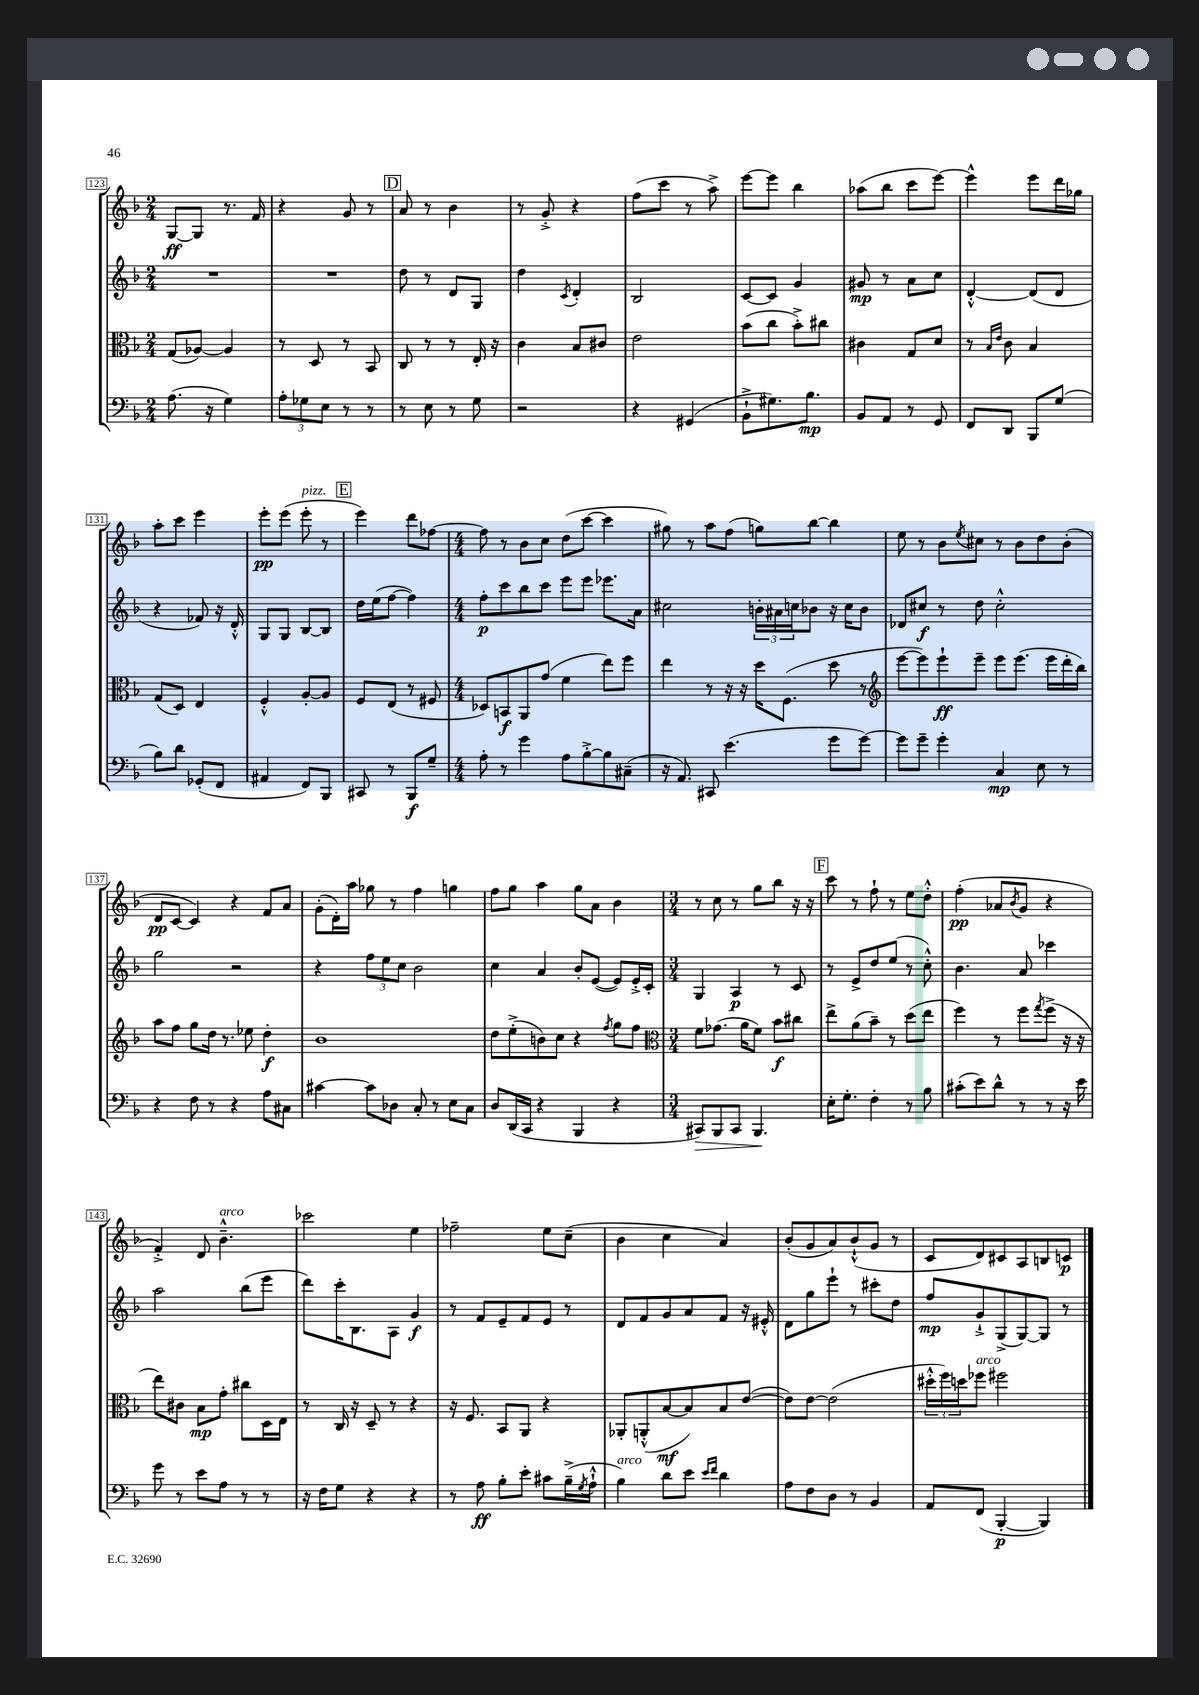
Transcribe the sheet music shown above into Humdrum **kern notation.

**kern	**kern	**kern	**kern
*staff4	*staff3	*staff2	*staff1
*clefF4	*clefC3	*clefG2	*clefG2
*k[b-]	*k[b-]	*k[b-]	*k[b-]
*M2/4	*M2/4	*M2/4	*M2/4
(8.A	(8G	2r	[8G
.	[8A-)	.	8G]
16r	.	.	.
4G)	4A-]	.	8.r
.	.	.	16f
=	=	=	=
12A'	8r	2r	4r
12G-	.	.	.
.	8D	.	.
12E	.	.	.
8r	8r	.	8g
8r	8BB-	.	8r
=	=	=	=
8r	8C	8dd	8a
8E	8r	8r	8r
8r	8r	8d	4b-
8G	16E'	8G	.
.	16r	.	.
=	=	=	=
2r	4c	4dd	8r
.	.	.	8g'^
.	.	8qc	.
.	8B-	4d'	4r
.	8c#	.	.
=	=	=	=
4r	2e	2B-	(8ff
.	.	.	8ccc
(4GG#	.	.	8r
.	.	.	8aa^)
=	=	=	=
8BB-`^	(8b-	[8c	[8eee
8.G#)	8cc	8c]	8eee]
.	8b-'^)	4g	4bb-
8.B-	.	.	.
.	8cc#	.	.
=	=	=	=
8BB-	4c#	8g#	(8aa-
8AA	.	8r	8bb-
8r	8G	8a	8ccc
8GG	8d	8cc	[8eee)
=	=	=	=
8FF	8r	[4d'^^	4eee^^]
.	16qqB-	.	.
.	16qqe	.	.
8DD	8c	.	.
8BBB-	4B-	(8d]	8eee
(8G	.	8d	16ddd
.	.	.	16gg-
=	=	=	=
8B-)	(8G	4r	8aa'
8d	8D)	.	8ccc
(8GG-'	4E	8f-)	4eee
8FF	.	16r	.
.	.	16d'^^	.
=	=	=	=
4AA#	4F'^^	8G	8eee'
.	.	8G	(8eee
8FF)	[8A'	[8B-	8eee'
8BBB-	8A]	8B-]	8r
=	=	=	=
8CC#	8F	16dd	4eee)
.	.	(16ee	.
8r	(8E	[8ff	.
8BBB-	8r	4ff])	8ddd
8G~	8F#	.	[8ff-
=	=	=	=
*M4/4	*M4/4	*M4/4	*M4/4
8A'	8D-)	8ff'	8ff-]
8r	8BB	8ccc	8r
4g	8AA	8bb-	8b-
.	(8g	8ccc	8cc
8A	4f	8eee	(8dd
[8B-'^	.	8eee	[8ccc
8B-]	8ee)	8.eee-	4ccc]
(8C#~	8ff	.	.
.	.	16a	.
=	=	=	=
16r	4ee	2cc#	8gg#)
8.AA)	.	.	.
.	.	.	8r
8CC#	8r	.	8aa
(4.e	16r	.	(8ff
.	16r	.	.
.	16dd	24b'	8gg)
.	.	24a#	.
.	(8.F	.	.
.	.	24cc	.
.	.	8b-	[8bb-
8g	8dd	16r	4bb-]
.	.	16cc	.
[8g)	8r	8b-	.
=	=	=	=
*	*clefG2	*	*
8g]	[8eee	8d-	8ee
8g~	8eee])	8cc#	8r
4g'	8eee`	8r	8b-
.	.	.	8qee
.	8eee~	8dd	8cc#
4C	8eee	2cc#'^^	8r
.	(8.eee	.	8b-
8E	.	.	8dd
.	16eee	.	.
8r	16ddd'	.	(8b-'
.	16bb-)	.	.
=	=	=	=
4r	8aa	2gg	8d
.	8ff	.	[8c
8F	8gg	.	4c])
8r	16dd	.	.
.	8.r	.	.
4r	.	2r	4r
.	8ee-	.	.
8A	4dd'	.	8f
8C#	.	.	8a
=	=	=	=
[4c#	1b-	4r	(8g'
.	.	.	16d')
.	.	.	16aa
8c#]	.	12ff	8gg-
.	.	12ee	.
8D-	.	.	8r
.	.	12cc	.
8C'	.	2b-	4ff
8r	.	.	.
8E	.	.	4gg
8C	.	.	.
=	=	=	=
8D	8dd	4cc	8ff
(16DD	(8ee'^	.	8gg
16CC	.	.	.
4r	8b)	4a	4aa
.	8cc	.	.
4BBB-	4r	8b-'	8gg
.	.	([8e	8a
.	8qff	.	.
4r	8gg	8e])	4b-
.	8ff	16e'^	.
.	.	16c'	.
=	=	=	=
*	*clefC3	*	*
*M3/4	*M3/4	*M3/4	*M3/4
8CC#)	8f	4G	8r
8BBB-	(8.g-	.	8cc
8CC#	.	4A	8r
.	16a	.	.
4.BBB-	8f)	.	8gg
.	8b-	8r	8bb-
.	8cc#	8c	16r
.	.	.	16r
=	=	=	=
16E'	8ee^	8r	8ccc
8.G'	.	.	.
.	(8a	8e^	8r
4F'	8b-~)	8dd	8ff`
.	8r	(8ee	8r
8r	(8dd	8r	8ee
8B-	8ee	8cc'^^)	8dd'^^
=	=	=	=
(8c#'	4ff)	4.b-	(4ff'
8e)	.	.	.
8d^^	8r	.	8a-
.	.	.	8qb-
8r	8ff	8a	8g
.	8qgg	.	.
8r	(8ff^	4ccc-	4r
16r	16r	.	.
16e	16r	.	.
=	=	=	=
8g	8ee)	2aa	4f'^)
8r	8c#	.	.
8e	8B-	.	8d
8A	8g'	.	4.b-~^^
8r	8cc#	(8bb-	.
8r	16D	8eee	.
.	16E	.	.
=	=	=	=
16r	8r	8ddd)	2ccc-
16F	.	.	.
8G	16C	16ccc'	.
.	16r	8.B-	.
4r	8D~	.	.
.	8r	8A	.
4r	4r	4g	4ee
=	=	=	=
8r	16r	8r	2ff-~
.	8.F	.	.
8A	.	8f	.
8B-'	8BB-	8e~	.
8e'	8AA	8f	.
8c#	4r	8e	8ee
(16B-~^	.	8r	(8cc~
8qG	.	.	.
16A`^^	.	.	.
=	=	=	=
4B-)	8AA-'	8d	4b-
.	(8AA'^^	8f	.
8d	[8B-	8g	4cc
8e	8B-])	8a	.
16qqe	.	.	.
16qqf	.	.	.
4d	8B-	8f	4a)
.	([8e	16r	.
.	.	16e#'^^	.
=	=	=	=
8A	8e])	8d	(8b-'
8F	[8e	8gg	8g
8D	(2e]	8eee`	8a)
8r	.	8r	(8b-`^^
4BB-	.	8ccc#'	8g
.	.	8dd	8r
=	=	=	=
8AA	24dd#'^^	8ff	8c
.	24ff)	.	.
.	24dd	.	.
(8FF	8ff-	8g`^	8d)
[4BBB-'	2ff#	(8G^	8c#
.	.	[8G)	8A
4BBB-])	.	8G]	8B
.	.	8r	8c
==	==	==	==
*-	*-	*-	*-
